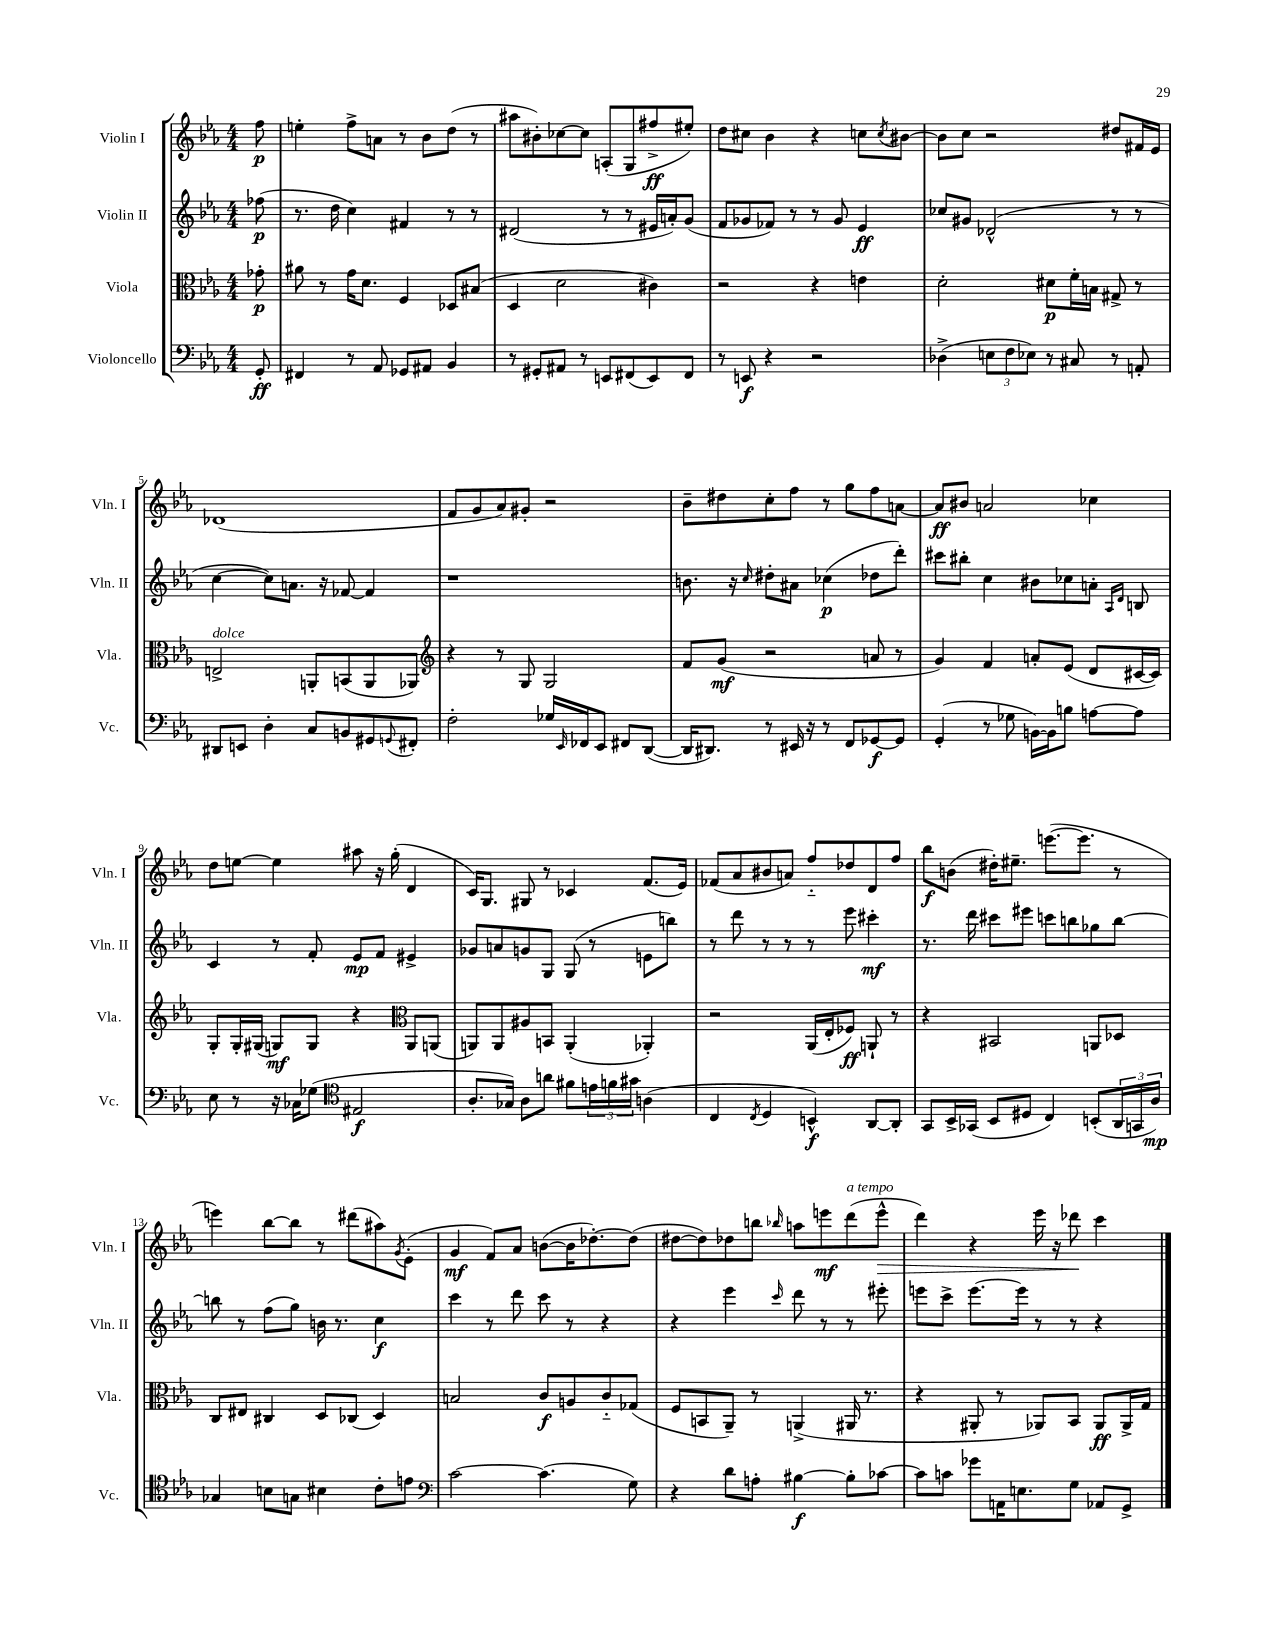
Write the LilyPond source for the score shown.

<<
\new StaffGroup <<
\new Staff = "s0" \with { instrumentName = "Violin I" shortInstrumentName = "Vln. I" } {
    \clef treble \key ees \major \numericTimeSignature \time 4/4 \partial 8
    f''8\p |
    e''4-. f''8-> a'8 r8 bes'8 d''8( r8 |
    ais''8 bis'8-.) ces''8~ ces''8 a8-.( g8 fis''8->\ff eis''8-.) |
    d''8 cis''8 bes'4 r4 c''8 \acciaccatura { c''8 } bis'8~ |
    bis'8 c''8 r2 dis''8 fis'16 ees'16 |
    des'1( |
    f'8 g'8 aes'8) gis'8-. r2 |
    bes'8-- dis''8 c''8-. f''8 r8 g''8 f''8 a'8~ |
    a'8\ff bis'8 a'2 ces''4 |
    d''8 e''8~ e''4 ais''8 r16 g''16-.( d'4 |
    c'16) g8. gis8 r8 ces'4 f'8.( ees'16) |
    fes'8( aes'8 bis'8 a'8) f''8-_ des''8 d'8 f''8 |
    bes''8\f b'8( dis''16-.) eis''8.-- e'''8.~( e'''8. r8 |
    e'''4) bes''8~ bes''8 r8 dis'''8( ais''8) \acciaccatura { g'8 } ees'8-.( |
    g'4\mf f'8) aes'8 b'8~( b'16 des''8.~-.) des''8( |
    dis''8~ dis''8) des''8 b''8 \grace { bes''16 } a''8 e'''8\mf d'''8^\markup { \italic "a tempo" }( e'''8-^\> |
    d'''4) r4 ees'''16 r16 des'''8\! c'''4 \bar "|." |
}
\new Staff = "s1" \with { instrumentName = "Violin II" shortInstrumentName = "Vln. II" } {
    \clef treble \key ees \major \numericTimeSignature \time 4/4 \partial 8
    fes''8\p( |
    r8. d''16 c''4) fis'4 r8 r8 |
    dis'2( r8 r8 eis'16 a'16-.) g'8( |
    f'8 ges'8 fes'8) r8 r8 ges'8 ees'4\ff |
    ces''8 gis'8 des'2-^( r8 r8 |
    c''4~ c''8) a'8. r16 fes'8~ fes'4 |
    r1 |
    b'8. r16 \grace { c''16 } dis''8-. ais'8 ces''4\p( des''8 d'''8-.) |
    cis'''8 bis''8-. c''4 bis'8 ces''8 a'8-. \grace { aes16 d'16 } b8 |
    c'4 r8 f'8-. ees'8\mp f'8 eis'4-> |
    ges'8 a'8 g'8 g8 g8( r8 e'8 b''8) |
    r8 d'''8 r8 r8 r8 ees'''8 cis'''4-.\mf |
    r8. d'''16 cis'''8 eis'''8 c'''8 b''8 ges''8 b''8~ |
    b''8 r8 f''8( g''8) b'16 r8. c''4\f |
    c'''4 r8 d'''8 c'''8 r8 r4 |
    r4 ees'''4 \grace { c'''16 } d'''8 r8 r8 eis'''8-. |
    e'''8 c'''8-> e'''8.~ e'''16 r8 r8 r4 \bar "|." |
}
\new Staff = "s2" \with { instrumentName = "Viola" shortInstrumentName = "Vla." } {
    \clef alto \key ees \major \numericTimeSignature \time 4/4 \partial 8
    ges'8-.\p |
    ais'8 r8 g'16 d'8. f4 des8 bis8( |
    d4 d'2 cis'4) |
    r2 r4 e'4 |
    d'2-. dis'8\p f'16-. b16 gis8-> r8 |
    e2->^\markup { \italic "dolce" } a,8-. b,8( a,8 aes,8) |
    \clef treble r4 r8 g8 g2 |
    f'8 g'8\mf( r2 a'8 r8 |
    g'4) f'4 a'8-. ees'8( d'8 cis'16~ cis'16) |
    g8-. g16-. gis16( g8\mf) g8 r4 \clef alto aes,8 a,8( |
    a,8) a,8 ais8 b,8 a,4-.( aes,4-.) |
    r2 aes,16( ees16-. fes8\ff) a,8-! r8 |
    r4 bis,2 a,8 des8 |
    c8 eis8 cis4 d8 ces8( d4) |
    b2 c'8\f a8 c'8-_ ges8( |
    f8 b,8 aes,8--) r8 a,4->( ais,16 r8. |
    r4 ais,8-. r8 aes,8) bes,8 aes,8\ff aes,16-> g16 \bar "|." |
}
\new Staff = "s3" \with { instrumentName = "Violoncello" shortInstrumentName = "Vc." } {
    \clef bass \key ees \major \numericTimeSignature \time 4/4 \partial 8
    g,8-.\ff |
    fis,4 r8 aes,8 ges,8 ais,8 bes,4 |
    r8 gis,8-. ais,8 r8 e,8 fis,8( e,8) fis,8 |
    r8 e,8\f r4 r2 |
    des4->( \tuplet 3/2 { e8 f8 ees8) } r8 cis8 r8 a,8-. |
    dis,8 e,8 d4-. c8 b,8 gis,8 \appoggiatura { g,8 } fis,8-. |
    f2-. ges16 \grace { ees,16 } fes,16 ees,8 fis,8 d,8~( |
    d,16 dis,8.) r8 eis,16 r16 r8 f,8 ges,8~\f ges,8 |
    g,4-.( r8 ges8 b,16~) b,16 b8 a8~ a8 |
    ees8 r8 r16 ces16 ges8( \clef tenor eis2\f |
    aes8.-. ges16) aes8 a'8 fis'8 \tuplet 3/2 { e'16 f'16 gis'16 } a4( |
    c4 \acciaccatura { c8 } d4 b,4-^\f) aes,8~ aes,8-. |
    g,8 bes,16-> ges,16( bes,8 dis8 c4) b,8-.( \tuplet 3/2 { aes,16 g,16 aes16\mp) } |
    ges4 b8 g8 bis4 c'8-. e'8 |
    \clef bass c'2~ c'4.( g8) |
    r4 d'8 a8-. bis4~\f bis8-. ces'8~ |
    ces'8 c'8 ges'8 a,16 e8. g8 aes,8 g,8-> \bar "|." |
}
>>
>>
